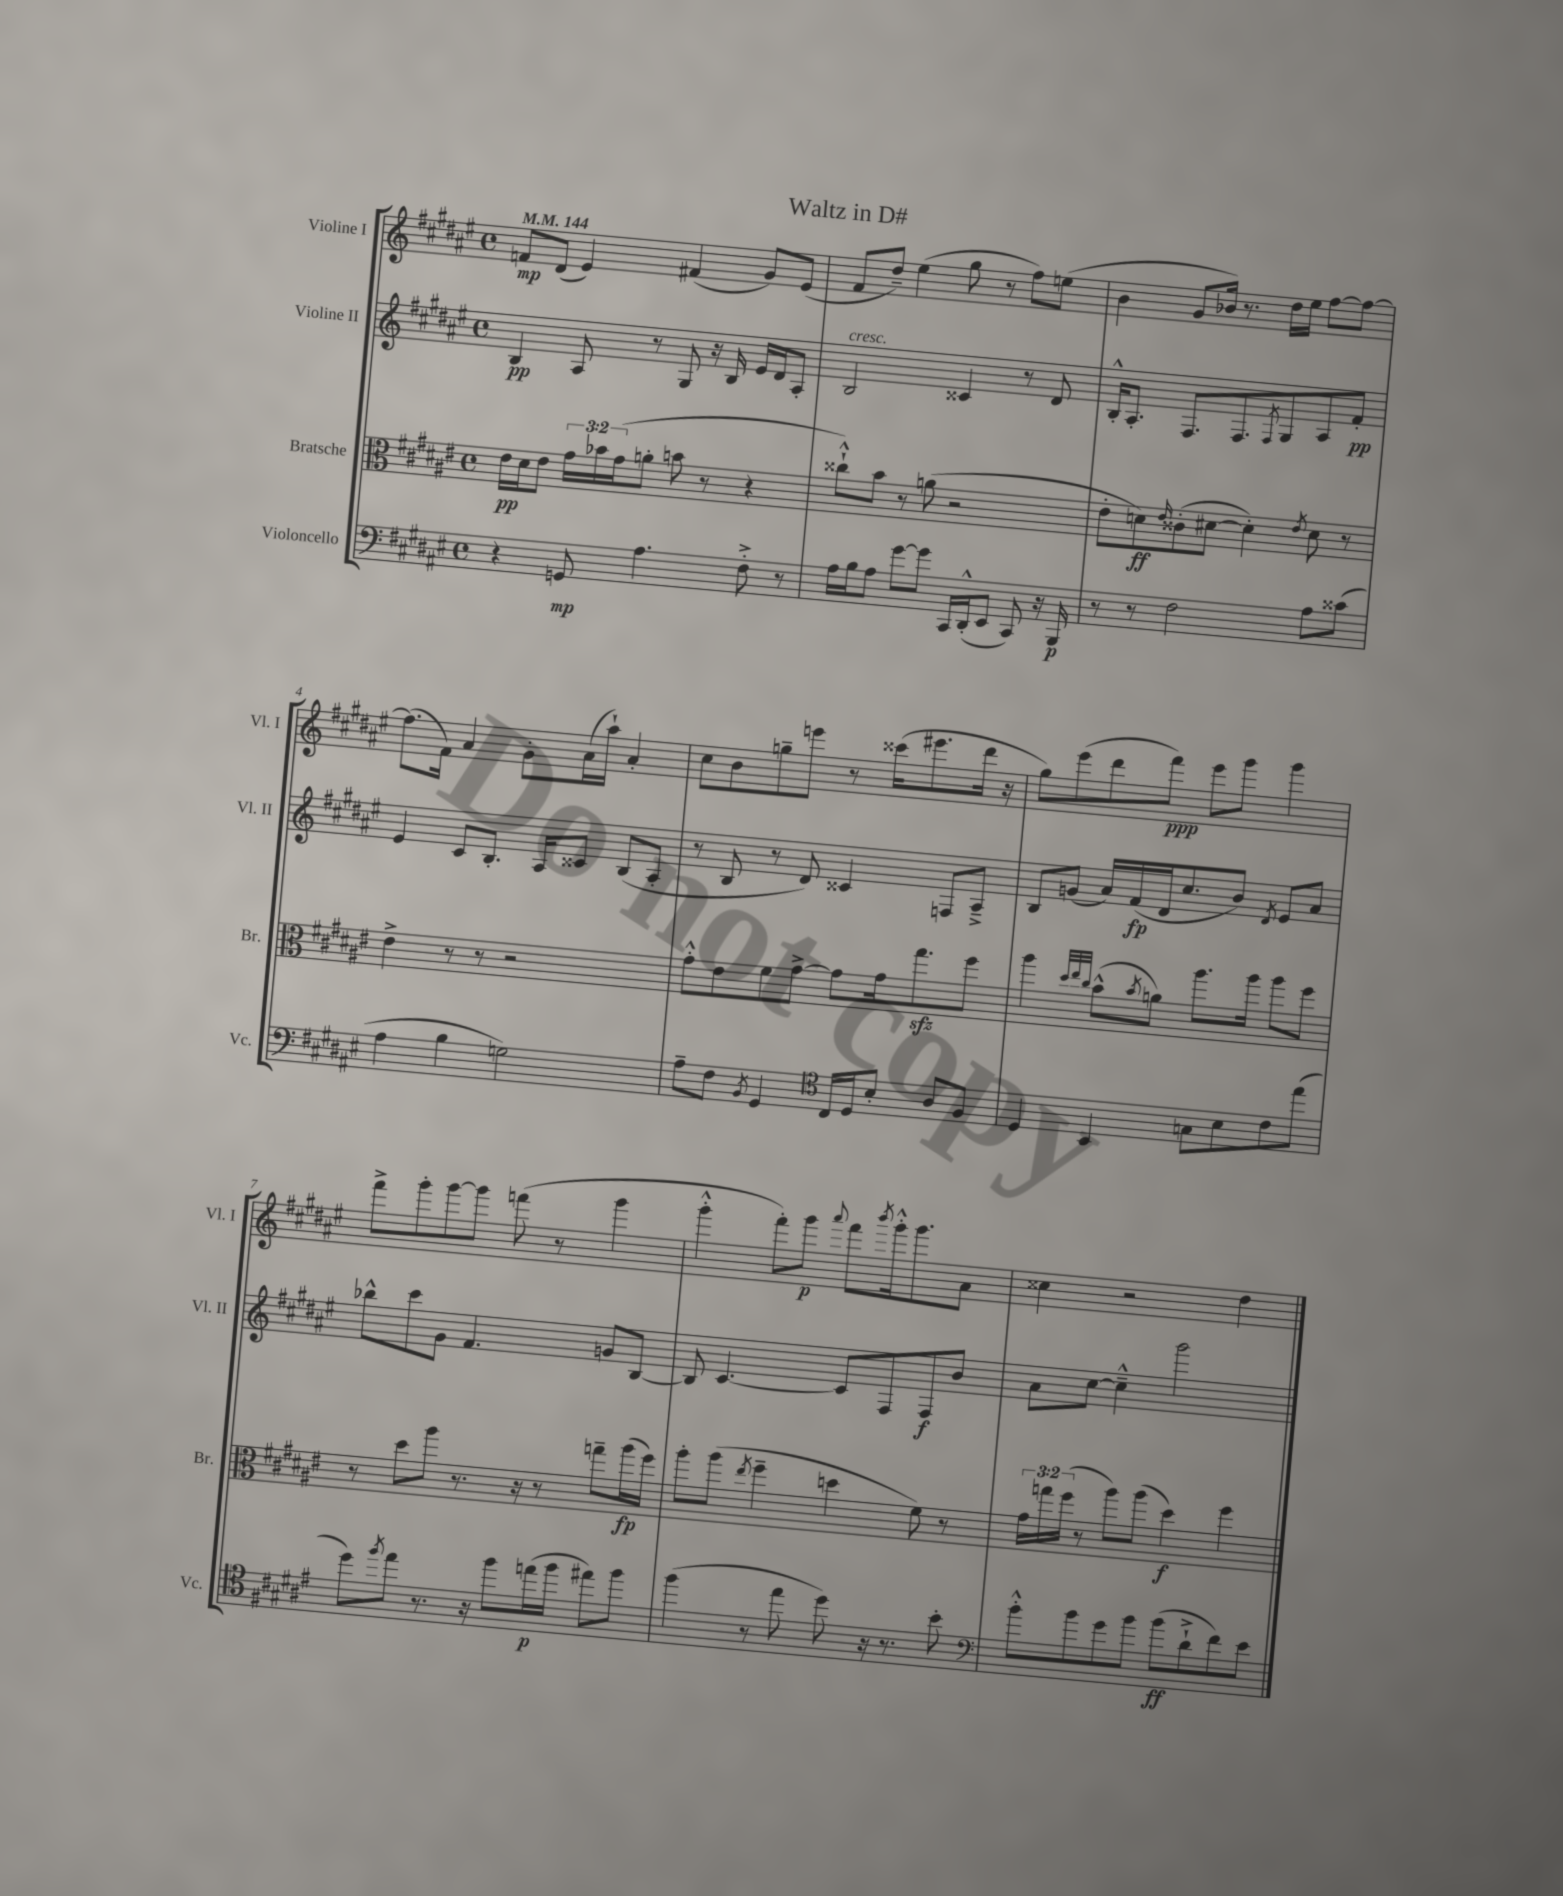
\header { title = "Waltz in D#" }
<<
\new StaffGroup <<
\new Staff = "s0" \with { instrumentName = "Violine I" shortInstrumentName = "Vl. I" } {
    \clef treble \key fis \major \defaultTimeSignature \time 4/4 \tempo 4 = 144
    f'8\mp dis'8( eis'4) fis'4( gis'8) eis'8( |
    fis'8 dis''8--) eis''4( gis''8 r8 fis''8) e''8( |
    b'4 gis'8 bes'16) r8. dis''16 eis''16 fis''8~ fis''8~ |
    fis''8.( fis'16) ais'4 gis'8-. ais'16( ais''16-!) ais'4-. |
    cis''8 b'8 g''8-- e'''8 r8 cisis'''16( eis'''8. dis'''16 r16 |
    gis''8) eis'''8( dis'''8 fis'''8\ppp) eis'''8 gis'''8 gis'''4 |
    fis'''8-> gis'''8-. gis'''8~ gis'''8 f'''8( r8 gis'''4 |
    gis'''4-.-^ fis'''8-.) gis'''8\p \appoggiatura { ais'''8 } fis'''8 \acciaccatura { b'''8 } gis'''16-.-^ gis'''8. ais'8 |
    cisis''4 r2 dis''4 \bar "|." |
}
\new Staff = "s1" \with { instrumentName = "Violine II" shortInstrumentName = "Vl. II" } {
    \clef treble \key fis \major \defaultTimeSignature \time 4/4
    b4\pp ais8 r8 gis8 r16 b16 eis'16 dis'16 ais8-. |
    b2^\markup { \italic "cresc." } cisis'4 r8 dis'8 |
    b16-.-^ ais8.-. fis8. fis8. \acciaccatura { fis8 } gis8 ais8 fis'8-.\pp |
    eis'4 cis'8 b8.-. ais16 cisis'8 b8( ais8-. |
    r8 b8 r8 dis'8) cisis'4 f8 ais8---> |
    b8 g'8( ais'16) fis'16\fp( dis'16 cis''8. b'8) \acciaccatura { dis'8 } eis'8 ais'8 |
    bes''8-^ cis'''8 gis'8 fis'4. g'8 b8~ |
    b8 cis'4.~ cis'8 fis8 fis8\f b'8 |
    ais'8 cis''8~ cis''4---^ gis'''2 \bar "|." |
}
\new Staff = "s2" \with { instrumentName = "Bratsche" shortInstrumentName = "Br." } {
    \clef alto \key fis \major \defaultTimeSignature \time 4/4 \override Staff.TupletNumber.text = #tuplet-number::calc-fraction-text
    eis'16\pp dis'16 eis'8 \tuplet 3/2 { gis'16 bes'16 gis'16( } a'8-. b'8 r8 r4 |
    cisis''8-!-^) b'8 r8 a'8( r2 |
    eis'8-. d'8\ff) \grace { eis'16 } cisis'8-.( dis'8~ dis'4-.) \acciaccatura { eis'8 } dis'8 r8 |
    eis'4-> r8 r8 r2 |
    gis'8-.-^ eis'8 fis'8 gis'8~-> gis'8 gis'16 gis''8.\sfz fis''8 |
    ais''4 \grace { dis''32 eis''32 cis''32 } b'8-^( \acciaccatura { b'8 } a'8) ais''8. ais''16 ais''8 fis''8 |
    r8 dis''8 ais''8 r8. r16 r8 g''8-- ais''16\fp( fis''16) |
    ais''8-. ais''8( \acciaccatura { eis''8 } fis''4-- d''4 fis'8) r8 |
    \tuplet 3/2 { gis'16 g''16 fis''16( } r8 ais''8) ais''8( dis''4\f) fis''4 \bar "|." |
}
\new Staff = "s3" \with { instrumentName = "Violoncello" shortInstrumentName = "Vc." } {
    \clef bass \key fis \major \defaultTimeSignature \time 4/4
    r4 g,8\mp ais4. fis8-.-> r8 |
    ais16 b16 ais8 gis'8~ gis'8 cis,16 dis,16-.-^( eis,8 cis,8) r16 b,,16\p |
    r8 r8 fis2 ais8 cisis'8( |
    ais4 b4 g2) |
    ais8-- fis8 \acciaccatura { b,8 } gis,4 \clef tenor cis16 dis16 b8-. ais8 fis8 |
    dis4 b,4 g8 b8 cis'8 eis''8( |
    dis''8) \acciaccatura { fis''8 } eis''8 r8. r16 fis''8 e''16\p( fis''16 eis''8) fis''8 |
    fis''4( r8 eis''8 dis''8) r16 r8. b'8-. |
    \clef bass b'8-.-^ b'8 gis'8 b'8 b'8\ff( dis'8-!-> fis'8) eis'8 \bar "|." |
}
>>
>>
